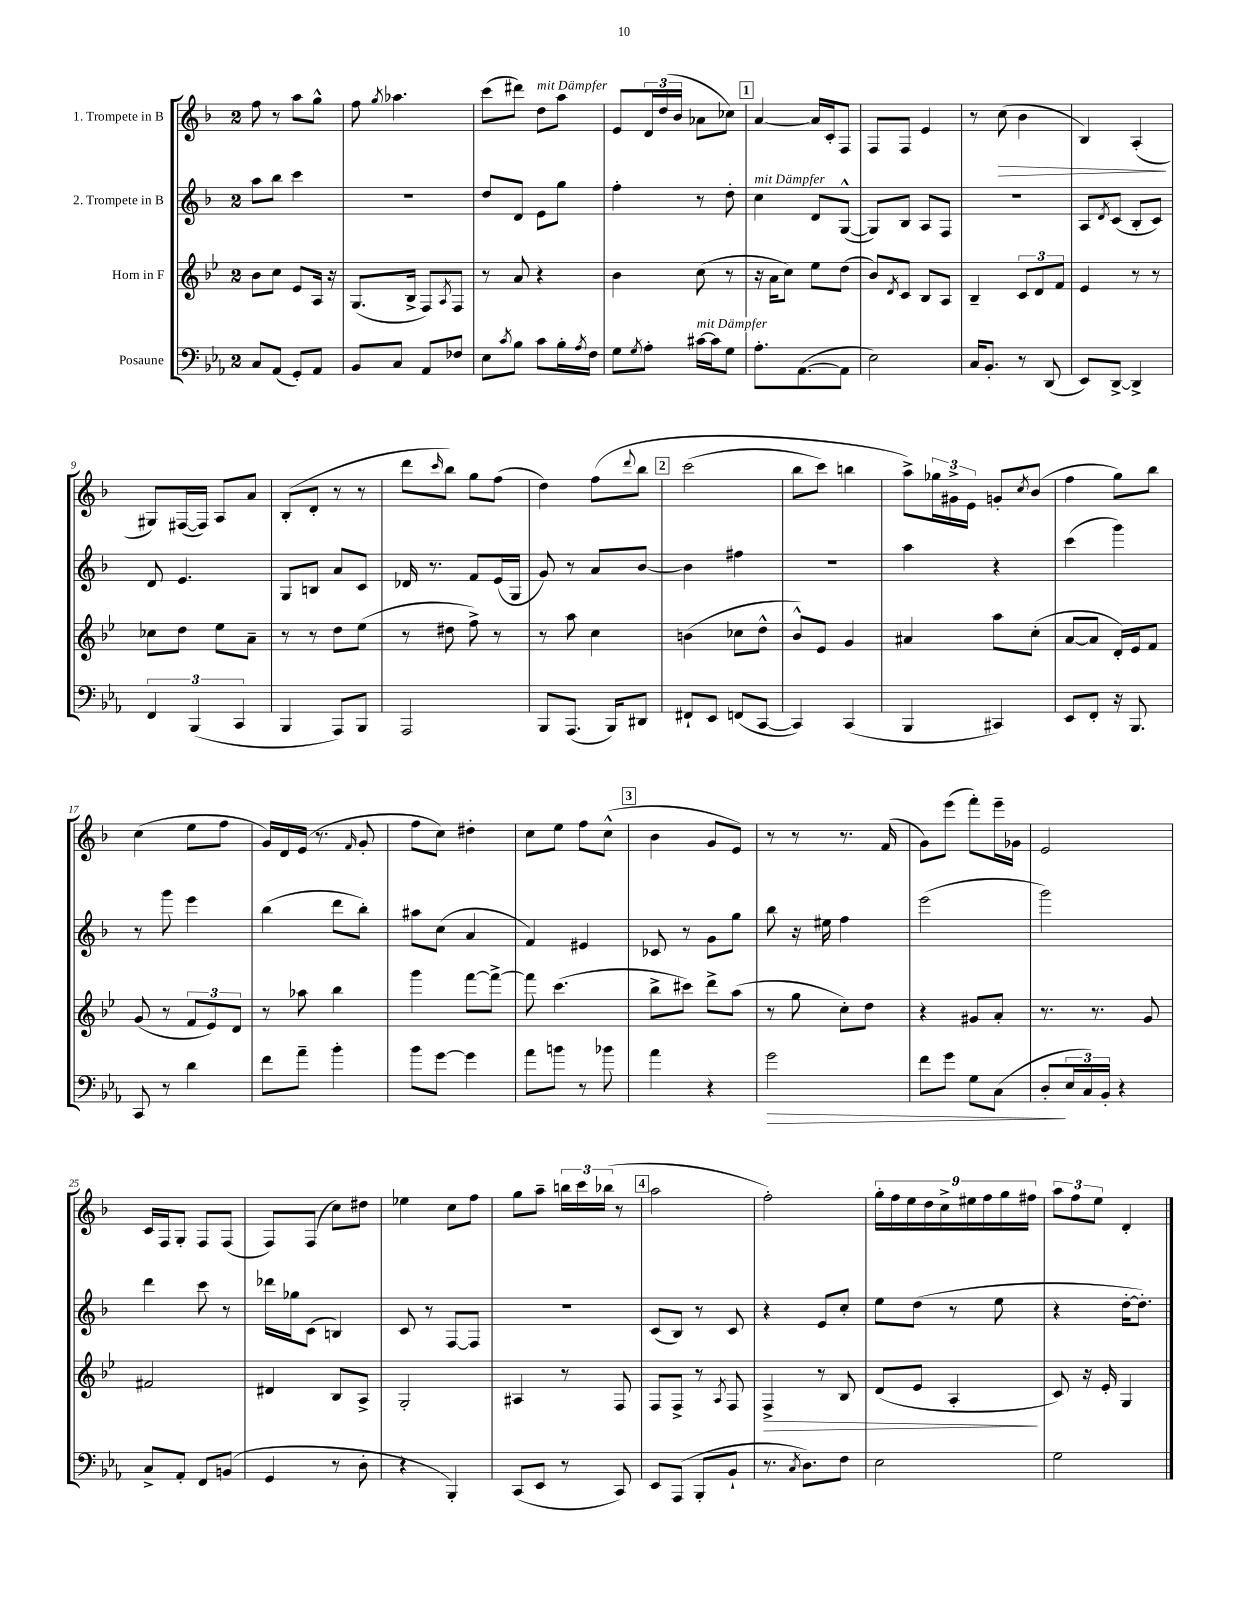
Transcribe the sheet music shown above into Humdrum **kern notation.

**kern	**dynam	**kern	**dynam	**kern	**kern	**dynam
*part4	*part4	*part3	*part3	*part2	*part1	*part1
*staff4	*staff4	*staff3	*staff3	*staff2	*staff1	*staff1
*I"Posaune	*	*I"Horn in F	*	*I"2. Trompete in B	*I"1. Trompete in B	*
*clefF4	*	*clefG2	*	*clefG2	*clefG2	*
*k[b-e-a-]	*	*k[b-e-]	*	*k[b-]	*k[b-]	*
*M2/4	*	*M2/4	*	*M2/4	*M2/4	*
=1	=1	=1	=1	=1	=1	=1
8C/L	.	8b-\L	.	8aa\L	8ff\	.
(8AA-/J	.	8cc\J	.	8bb-\J	8r	.
8GG'/L)	.	8e-/L	.	4ccc\	8aa\L	.
8AA-/J	.	16A/Jk	.	.	8gg^^\J	.
.	.	16r	.	.	.	.
=2	=2	=2	=2	=2	=2	=2
8BB-/L	.	(8.G/L	.	2r	8ff\	.
.	.	.	.	.	8qgg/	.
8C/J	.	.	.	.	4.aa-X\	.
.	.	16B-^/Jk	.	.	.	.
8AA-/L	.	8F/L)	.	.	.	.
.	.	8qA/	.	.	.	.
8F-X/J	.	8F/J	.	.	.	.
=3	=3	=3	=3	=3	=3	=3
8E-\L	.	8r	.	8dd/L	(8ccc\L	.
8qc/	.	.	.	.	.	.
8B-\J	.	8a/	.	8d/J	8ddd#X\J)	.
!	!	!	!	!	!LO:TX:a:i:t=mit Dämpfer	!
8c\L	.	4r	.	8e\L	8dd\L	.
16B-'\L	.	.	.	8gg\J	8aa\J	.
8qA-/	.	.	.	.	.	.
16F\JJ	.	.	.	.	.	.
=4	=4	=4	=4	=4	=4	=4
8G\L	.	4b-\	.	4ff'\	8e/L	.
8qG/	.	.	.	.	.	.
8A-'\J	.	.	.	.	24d/L	.
.	.	.	.	.	(24dd/	.
.	.	.	.	.	24b-/JJ	.
!LO:TX:a:i:t=mit Dämpfer	!	!	!	!	!	!
[16c#X\LL	.	(8cc\	.	8r	8a-X\L	.
16c#\J]	.	.	.	.	.	.
8G\J	.	8r	.	8dd'\	8cc-X\J)	.
!!LO:REH:place=s1:t=1
=5	=5	=5	=5	=5	=5	=5
!	!	!	!	!LO:TX:a:i:t=mit Dämpfer	!	!
8.A-'\L	.	16r	.	4cc\	[4a/	.
.	.	16a\KL	.	.	.	.
.	.	8cc\J)	.	.	.	.
([8.AA-\	.	.	.	.	.	.
.	.	8ee-\L	.	8d/L	16a/LL]	.
.	.	.	.	.	16c'/J	.
8AA-\J]	.	(8dd\J	.	([8G^^/J	8F/J	.
=6	=6	=6	=6	=6	=6	=6
2E-\)	.	8b-/L)	.	8G/L])	8F/L	.
.	.	8qd/	.	.	.	.
.	.	8c/J	.	8B-/J	8F/J	.
.	.	8B-/L	.	8A/L	4e/	.
.	.	8A/J	.	8F/J	.	.
=7	=7	=7	=7	=7	=7	=7
16C/KL	.	4B-~/	.	2r	8r	.
8.BB-'/J	.	.	.	.	.	.
!	!	!	!	!	!	!LO:HP:b
.	.	.	.	.	(8cc\	>
8r	.	12c/L	.	.	4b-\	.
.	.	12d/	.	.	.	.
(8DD/	.	.	.	.	.	.
.	.	12f/J	.	.	.	.
=8	=8	=8	=8	=8	=8	=8
8EE-/L)	.	4e-/	.	8A/L	4B-/)	.
.	.	.	.	8qd/	.	.
[8DD^/J	.	.	.	(8c/J	.	.
4DD^/]	.	8r	.	8B-'/L	(4A'/	.
.	.	8r	.	8c/J)	.	.
.	.	.	.	.	.	]
!!LO:LB:g=z
=9	=9	=9	=9	=9	=9	=9
6FF/	.	8cc-X\L	.	8d/	8G#X/L)	.
.	.	8dd\J	.	4.e/	([16F#X/L	.
(6BBB-/	.	.	.	.	.	.
.	.	.	.	.	16F#/JJ])	.
.	.	8ee-\L	.	.	8A/L	.
6CC/	.	.	.	.	.	.
.	.	8a~\J	.	.	8a/J	.
=10	=10	=10	=10	=10	=10	=10
4BBB-/	.	8r	.	8G/L	(8B-'/L	.
.	.	8r	.	8Bn/J	8d'/J	.
8AAA-/L)	.	8dd\L	.	8a/L	8r	.
8BBB-/J	.	(8ee-\J	.	8c/J	8r	.
=11	=11	=11	=11	=11	=11	=11
2AAA-/	.	8r	.	16d-X/	8ddd\L	.
.	.	.	.	8.r	.	.
.	.	.	.	.	16qqccc/	.
.	.	8dd#X\	.	.	8bb-\J)	.
.	.	8ff^\)	.	8f/L	8gg\L	.
.	.	8r	.	(16e/L	(8ff\J	.
.	.	.	.	16G/JJ	.	.
=12	=12	=12	=12	=12	=12	=12
8BBB-/L	.	8r	.	8g/)	4dd\)	.
(8.AAA-/J	.	8aa\	.	8r	.	.
.	.	4cc\	.	8a/L	(8ff\L	.
16BBB-/KL)	.	.	.	.	.	.
.	.	.	.	.	8qqddd/	.
8DD#X/J	.	.	.	[8b-/J	8bb-\J	.
!!LO:REH:place=s1:t=2
=13	=13	=13	=13	=13	=13	=13
8FF#X`/L	.	(4bn\	.	4b-\]	(2ccc\	.
8EE-/J	.	.	.	.	.	.
(8FFn/L	.	8cc-X\L	.	4ff#X\	.	.
[8CC/J	.	8dd^^\J	.	.	.	.
=14	=14	=14	=14	=14	=14	=14
4CC/])	.	8b-^^/L)	.	2r	8bb-\L	.
.	.	8e-/J	.	.	8ccc\J)	.
(4CC/	.	4g/	.	.	4bbn\	.
=15	=15	=15	=15	=15	=15	=15
4BBB-/	.	4a#X/	.	4aa\	8aa^\L)	.
.	.	.	.	.	24gg-X\L	.
.	.	.	.	.	24g#X^\	.
.	.	.	.	.	24e\JJ	.
4CC#X/)	.	8aa\L	.	4r	8gn'/L	.
.	.	.	.	.	8qcc/	.
.	.	(8cc'\J	.	.	(8b-/J	.
=16	=16	=16	=16	=16	=16	=16
8EE-/L	.	[8a/L	.	(4ccc\	4ff\	.
8FF'/J	.	8a/J]	.	.	.	.
16r	.	16d'/LL)	.	4ggg\)	8gg\L)	.
8.BBB-/	.	16e-/J	.	.	.	.
.	.	8f/J	.	.	8bb-\J	.
!!LO:LB:g=z
=17	=17	=17	=17	=17	=17	=17
8CC/	.	(8g/	.	8r	(4cc\	.
8r	.	8r	.	8ggg\	.	.
4d\	.	12f/L	.	4eee\	8ee\L	.
.	.	12e-/)	.	.	.	.
.	.	.	.	.	8ff\J	.
.	.	12d/J	.	.	.	.
=18	=18	=18	=18	=18	=18	=18
8f\L	.	8r	.	(4bb-\	16g/LL)	.
.	.	.	.	.	16d/	.
8a-~\J	.	8aa-X\	.	.	(16e/JJ	.
.	.	.	.	.	8.r	.
4b-'\	.	4bb-\	.	8ddd\L	.	.
.	.	.	.	.	16qqf/	.
.	.	.	.	8bb-'\J)	8g'/	.
=19	=19	=19	=19	=19	=19	=19
8b-\L	.	4ggg\	.	8aa#X\L	8ff\L	.
[8g\J	.	.	.	(8cc\J	8cc\J)	.
4g\]	.	[8fff\L	.	4a/	4dd#X'\	.
.	.	8fff^\J_	.	.	.	.
=20	=20	=20	=20	=20	=20	=20
8a-\L	.	8fff\]	.	4f/)	8cc\L	.
8bn\J	.	(4.ccc\	.	.	8ee\J	.
8r	.	.	.	4e#X/	8ff\L	.
8b-X\	.	.	.	.	(8cc^^\J	.
!!LO:REH:place=s1:t=3
=21	=21	=21	=21	=21	=21	=21
4a-\	.	8bb-^\L	.	8c-X/	4b-\	.
.	.	8ccc#X\J)	.	8r	.	.
4r	.	8ddd^\L	.	8g\L	8g/L	.
.	.	(8aa\J	.	8gg\J	8e/J)	.
=22	=22	=22	=22	=22	=22	=22
!	!LO:HP:b	!	!	!	!	!
2g\	>	8r	.	8bb-\	8r	.
.	.	8gg\	.	16r	8r	.
.	.	.	.	16ee#X\	.	.
.	.	8cc'\L)	.	4ff\	8.r	.
.	.	8dd\J	.	.	.	.
.	.	.	.	.	(16f/	.
=23	=23	=23	=23	=23	=23	=23
8f\L	.	4r	.	(2eee\	8g\L)	.
8g\J	.	.	.	.	(8eee\J	.
8G\L	.	8g#X/L	.	.	8fff'\L)	.
(8C\J	.	8a'/J	.	.	16eee~\L	.
.	.	.	.	.	16g-X\JJ	.
=24	=24	=24	=24	=24	=24	=24
8D'/L	.	8.r	.	2ggg\)	2e/	.
24E-/L	]	.	.	.	.	.
24C/)	.	.	.	.	.	.
.	.	8.r	.	.	.	.
24BB-'/JJ	.	.	.	.	.	.
4r	.	.	.	.	.	.
.	.	8g/	.	.	.	.
!!LO:LB:g=z
=25	=25	=25	=25	=25	=25	=25
8C^/L	.	2f#X/	.	4ddd\	16c/LL	.
.	.	.	.	.	16F/J	.
8AA-'/J	.	.	.	.	8G'/J	.
8FF/L	.	.	.	8ccc\	8F/L	.
(8BBn/J	.	.	.	8r	(8F/J	.
=26	=26	=26	=26	=26	=26	=26
4GG/	.	4d#X/	.	16ddd-X\LL	8F/L)	.
.	.	.	.	16gg-X\J	.	.
.	.	.	.	(8c\J	(8F/J	.
8r	.	8B-/L	.	4Bn/)	8cc\L)	.
8D'\	.	8A^/J	.	.	8dd#X\J	.
=27	=27	=27	=27	=27	=27	=27
4r	.	2G'/	.	8c/	4ee-X\	.
.	.	.	.	8r	.	.
4BBB-'/)	.	.	.	[8F/L	8cc\L	.
.	.	.	.	8F/J]	8ff\J	.
=28	=28	=28	=28	=28	=28	=28
(8CC/L	.	4A#X/	.	2r	8gg\L	.
8EE-/J	.	.	.	.	8aa~\J	.
8r	.	8r	.	.	24bbn\LL	.
.	.	.	.	.	24ccc\	.
.	.	.	.	.	(24bb-X\JJ	.
8CC/)	.	8F/	.	.	8r	.
!!LO:REH:place=s1:t=4
=29	=29	=29	=29	=29	=29	=29
8EE-/L	.	8F/L	.	(8c/L	2aa\	.
(8AAA-/J	.	8F^/J	.	8B-/J)	.	.
8BBB-'/L	.	8r	.	8r	.	.
.	.	8qA/	.	.	.	.
8BB-`/J	.	8F/	.	8c/	.	.
=30	=30	=30	=30	=30	=30	=30
!	!	!	!LO:HP:b	!	!	!
8.r	.	4F^/	>	4r	2ff'\)	.
8qC/	.	.	.	.	.	.
8.D\L)	.	.	.	.	.	.
.	.	8r	.	8e/L	.	.
8F\J	.	8B-/	.	8cc'/J	.	.
=31	=31	=31	=31	=31	=31	=31
2E-\	.	(8d/L	.	8ee\L	18gg'\LL	.
.	.	.	.	.	18ff\	.
.	.	.	.	.	18ee\	.
.	.	8e-/J	.	(8dd\J	.	.
.	.	.	.	.	18dd\	.
.	.	.	.	.	18cc^\	.
.	.	4A'/	.	8r	.	.
.	.	.	.	.	18ee#X\	.
.	.	.	.	.	18ff\	.
.	.	.	.	8ee\	.	.
.	.	.	.	.	18gg\	.
.	.	.	.	.	18ff#X\JJ	.
.	.	.	]	.	.	.
=32	=32	=32	=32	=32	=32	=32
2G\	.	8c/)	.	4r	12aa\L	.
.	.	.	.	.	12ff\	.
.	.	16r	.	.	.	.
.	.	.	.	.	12ee\J	.
.	.	16e-'/	.	.	.	.
.	.	4G/	.	[16dd'\KL	4d'/	.
.	.	.	.	8.dd'\J])	.	.
==	==	==	==	==	==	==
*-	*-	*-	*-	*-	*-	*-
